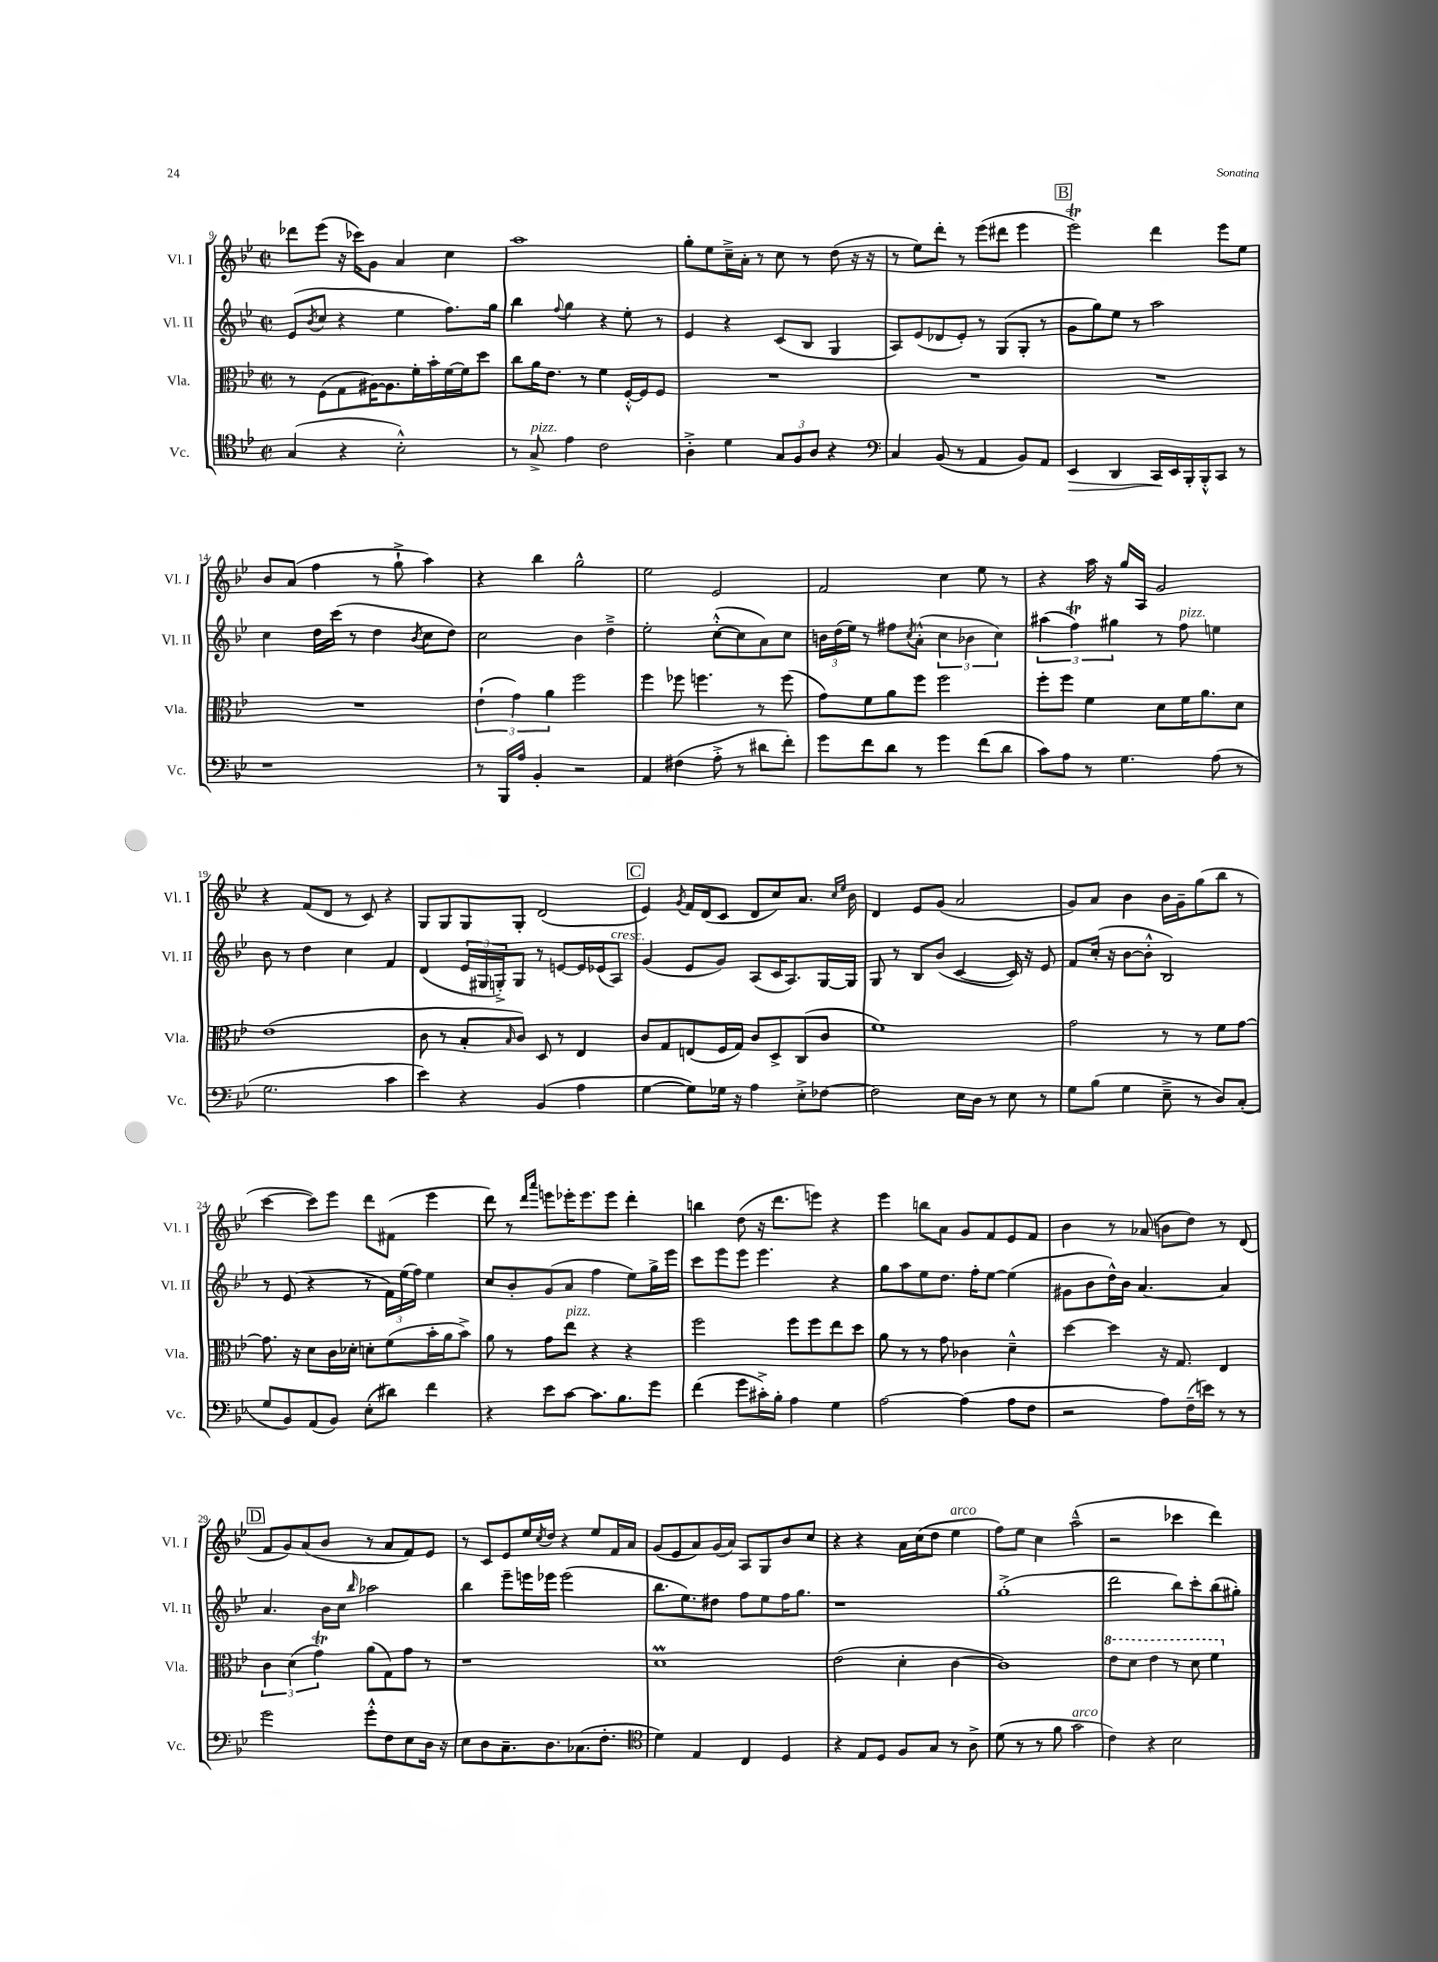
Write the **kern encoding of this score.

**kern	**kern	**kern	**kern
*staff4	*staff3	*staff2	*staff1
*clefC4	*clefC3	*clefG2	*clefG2
*k[b-e-]	*k[b-e-]	*k[b-e-]	*k[b-e-]
*M2/2	*M2/2	*M2/2	*M2/2
*met(c|)	*met(c|)	*met(c|)	*met(c|)
(4G/	8r	(8e-/L	8ddd-\L
.	.	8qb-/	.
.	(8F\L	8cc/J	(8eee-\J
4r	8G\	4r	16r
.	.	.	16ccc-\LK)
.	[16A#\K)	.	8g\J
.	8.A#\]	.	.
2B-'^^\)	.	4ee-\	4a/
.	16f'\L	.	.
.	16b-'\	.	.
.	[16f\	8.ff\L)	4cc\
.	16f\]J	.	.
.	8dd\J	.	.
.	.	16gg\Jk	.
=	=	=	=
8r	8cc\L	4bb-\	1aa
8G^/	16a\K	.	.
.	8.e-\J	.	.
.	.	8qqff/	.
4e-\	.	4gg\	.
.	8r	.	.
2c\	4f\	4r	.
.	[16F'^^/LL	8ee-'\	.
.	16F/]J	.	.
.	8F/J	8r	.
=	=	=	=
4A'^\	1r	4e-/	8gg'\L
.	.	.	8ee-\
4d\	.	4r	16cc~^\L
.	.	.	16a'\JJ
.	.	.	8r
12G/L	.	(8c/L	8cc\
12F/	.	.	.
.	.	8B-/J	8r
12A/J	.	.	.
4r	.	4G/	(8dd\
.	.	.	16r
.	.	.	16r
=	=	=	=
*clefF4	*	*	*
4C/	1r	8A/L)	8r
.	.	(8e-/	8ee-\L)
(8BB-/	.	8d-/	8ddd'\J
8r	.	8e-'/J)	8r
4AA/	.	8r	(8eee-\L
.	.	(8G/L	8ddd#\J
8BB-/L)	.	8G'/J	4eee-\
8AA/J	.	8r	.
=	=	=	=
4EE-/	1r	8g\L	2eee-\)
.	.	8gg\)	.
4DD/	.	8ee-\J	.
.	.	8r	.
16CC/LL	.	2aa\	4ddd\
16EE-/	.	.	.
16BBB-'/	.	.	.
16BBB-'^^/J	.	.	.
8CC/J	.	.	8eee-\L
8r	.	.	8ee-\J
=	=	=	=
1r	1r	4cc\	8b-/L
.	.	.	(8a/J
.	.	16dd\LL	4ff\
.	.	(16ccc\JJ	.
.	.	8r	.
.	.	4dd\	8r
.	.	.	8gg`^\
.	.	8qb-/	.
.	.	8cc\L	4aa\)
.	.	8dd\J)	.
=	=	=	=
8r	(6e-`\	2cc\	4r
16BBB-/LL	.	.	.
.	6g\)	.	.
16A/JJ	.	.	.
4BB-'/	.	.	4bb-\
.	6a\	.	.
2r	2ff\	4b-\	2gg^^\
.	.	4dd~^\	.
=	=	=	=
4AA/	4ff\	2ee-'\	2ee-\
(4F#\	8ff-\	.	.
.	4.ff\	.	.
8A'^\	.	([8cc'^^\L	2e-/
8r	.	8cc\]	.
8d#\L	8r	8a\)	.
8f'\J)	(8ff\	8cc\J	.
=	=	=	=
8g\L	8g\L)	24b\LL	2f/
.	.	(24dd\	.
.	.	24ee-\JJ)	.
8f\	8f\	8r	.
8d\J	8a\	8ff#\L	.
.	.	8qcc/	.
8r	8ff\J	(8a'^^\J	.
4g\	2ff\	6cc\	4cc\
.	.	6b-\	.
(8f\L	.	.	8ee-\
.	.	6cc\)	.
8d\J	.	.	8r
=	=	=	=
8c\L)	8ff'\L	(6aa#\	4r
8A\J	8ff\J	.	.
.	.	6ff\)	.
8r	4f\	.	16aa\
.	.	.	16r
.	.	6gg#\	.
4.G\	.	.	16gg/LL
.	.	.	16A/JJ
.	8d\L	8r	2g/
.	16f\K	8ff\	.
.	8.a\	.	.
(8A\	.	4ee\	.
8r	8d\J	.	.
=	=	=	=
2.G\	(1e-	8b-\	4r
.	.	8r	.
.	.	4dd\	(8f/L
.	.	.	8d/J
.	.	4cc\	8r
.	.	.	8c/)
4c\	.	4f/	4r
=	=	=	=
4e-\)	8c\	(4d/	8G/L
.	8r	.	8G/
4r	8B-'/L	24e-/LL	8G/
.	.	24G#/	.
.	.	24G'^/J)	.
.	16qqB-/	.	.
.	8c/J)	8G/J	8G'/J
(4BB-/	8D/	8r	(2d/
.	8r	[8e/L	.
4A\	4E-/	16e/]L	.
.	.	(16e-/J	.
.	.	8A/J)	.
=	=	=	=
[4G\	8c/L	(4g/	4e-/)
.	8G/	.	.
.	.	.	8qg/
8G\]L)	(8E/	8e-/L	16f/LL
.	.	.	(16d/J
16G-\Jk	16F/L	8g/J)	8c/J
16r	16G/JJ)	.	.
4A\	8c/L	(8A/L	8d/L
.	8D^/	16c/K	8cc/)
.	.	8.A/)	.
8E-'^\L	(8C/	.	8.a/J
[8F-\J	8c/J	[16G/L	.
.	.	.	16qqcc/LL
.	.	.	16qqee-/JJ
.	.	16G/]JJ	16b-\
=	=	=	=
2F-\]	1f)	8G/	4d/
.	.	8r	.
.	.	8B-/L	8e-/L
.	.	(8b-/J	(8g/J
16E-\LL	.	[4c/	2a/
16D\JJ	.	.	.
8r	.	.	.
8E-\	.	16c/])	.
.	.	16r	.
8r	.	8e-/	.
=	=	=	=
8G\L	2g\	8f/L	8g/L)
(8B-\J	.	(16cc'/Jk	8a/J
.	.	16r	.
4G\	.	[8b-\L	4b-\
.	.	8b-'^^\]J	.
8E-~^\	8r	2B-/)	16b-\LL
.	.	.	16g~\J
8r	8r	.	(8gg\
8D/L)	8f\L	.	8bb-\J
(8C'/J	[8g\J	.	8r
=	=	=	=
8G/L	8.g\]	8r	[4ccc\
8BB-/)	.	(8e-/	.
.	16r	.	.
(8AA/	8d\L	4r	8ccc\]L)
8BB-/J)	16c\L	.	8eee-\J
.	16d-'\JJ	.	.
(8E-'\L	8d'\L	8r	8ddd\L
8d#\J)	(8f\	24f\LL)	(8f#\J
.	.	(24ee-\	.
.	.	24ff\JJ)	.
4f\	16b-'\L	4ee-\	4eee-\
.	16a\J	.	.
.	8b-^\J)	.	.
=	=	=	=
4r	8a\	8cc/L	8ddd\)
.	8r	8b-'/	8r
.	.	.	16qqddd/LL
.	.	.	16qqaaa/JJ
8e-\L	8g\L	(8g/	8eee\L
[8c\J	8ee-\J	8a/J	16eee-'\K
.	.	.	8.eee-\
8.c\]L	4r	4ff\	.
.	.	.	8eee-\J
8.B-\	.	.	.
.	4r	8ee-\L)	4ddd'\
8g\J	.	16gg^\L	.
.	.	16eee-\JJ	.
=	=	=	=
(4f\	2ff\	8ccc\L	4bb\
.	.	8eee-\	.
8g\L	.	8eee-\J	(8dd\
16c#'^\L)	.	4.eee-\	16r
16B-'\JJ	.	.	8.ddd\L
4A\	8ff\L	.	.
.	8ff\	.	8eee\J)
4G\	8ee-\	4r	4r
.	8dd\J	.	.
=	=	=	=
[2A\	8a\	8gg\L	4eee-\
.	8r	8aa\	.
.	8r	8ee-\	8bb\L
.	8g\	8.dd\J	8a\J
(4A\]	4c-\	.	8g/L
.	.	16ff'\LK	.
.	.	[8ee-\J	8f/
8A\L	4d~^^\	(4ee-\]	8e-/
8F\J	.	.	8f/J
=	=	=	=
2r	[4dd\	8g#\L	4b-\
.	.	8b-\	.
.	4dd\]	16dd^^\L)	8r
.	.	16b-\JJ	.
.	.	[4.a/	(8a-/
8A\L)	16r	.	8b\L
.	8.G/	.	.
(16F~\L	.	.	8dd\J)
16e\JJ)	.	.	.
8r	4E-/	4a/]	8r
8r	.	.	(8d/
=	=	=	=
2g\	6c\	4.a/	8f/L
.	.	.	8g/)
.	(6d\	.	.
.	.	.	(8a/
.	6g\)	.	.
.	.	16b-\LL	8b-/J
.	.	16cc\JJ	.
.	.	16qqbb-/	.
8g'^^\L	(8a\L	2aa-\	8r
8F\	8G\)	.	8a/L
8E-\	8g\J	.	8f/)
16D\Jk	8r	.	8e-/J
16r	.	.	.
=	=	=	=
8E-\L	1r	4bb-\	8r
8D\	.	.	8c/L
8.C~\	.	8eee-~\L	8e-/
.	.	16eee\L	16ee-/L
.	.	.	8qcc/
8.D\	.	16eee-\JJ	16dd/JJ
.	.	(2eee-\	4r
(8.C-\	.	.	.
.	.	.	8ee-/L
8.F'\J	.	.	.
.	.	.	16f/L
.	.	.	16a/JJ
=	=	=	=
*clefC4	*	*	*
4d\)	1d	8.bb-\L	(8g/L
.	.	.	8e-/
.	.	8.ee-\)	.
4E-/	.	.	8a/)
.	.	8dd#\J	(16g/L
.	.	.	16a/JJ)
4C/	.	8ff\L	8A/L
.	.	8ee-\	8G/
4D/	.	16ff\K	8b-/
.	.	8.gg\J	.
.	.	.	8cc/J
=	=	=	=
4r	(2e-\	1r	4r
8E-/L	.	.	4r
8D/J	.	.	.
8F/L	4d'\	.	16a\LL
.	.	.	(16cc\J
8G/J	.	.	8dd\J
8r	[4c\	.	4ee-\
8A^\	.	.	.
=	=	=	=
(8d\	1c])	(1gg'^	8ff\L)
8r	.	.	8ee-\J
8r	.	.	4cc\
8f\	.	.	.
2g\	.	.	(2aa~^^\
=	=	=	=
4c\)	8ee-\L	2ddd\	2r
.	8dd\J	.	.
4r	4ee-\	.	.
2B-\	8r	8bb-\L)	4ccc-\
.	8dd\	8ccc'\	.
.	4ff\	(8bb-\	4ddd\)
.	.	8gg#'\J)	.
==	==	==	==
*-	*-	*-	*-
